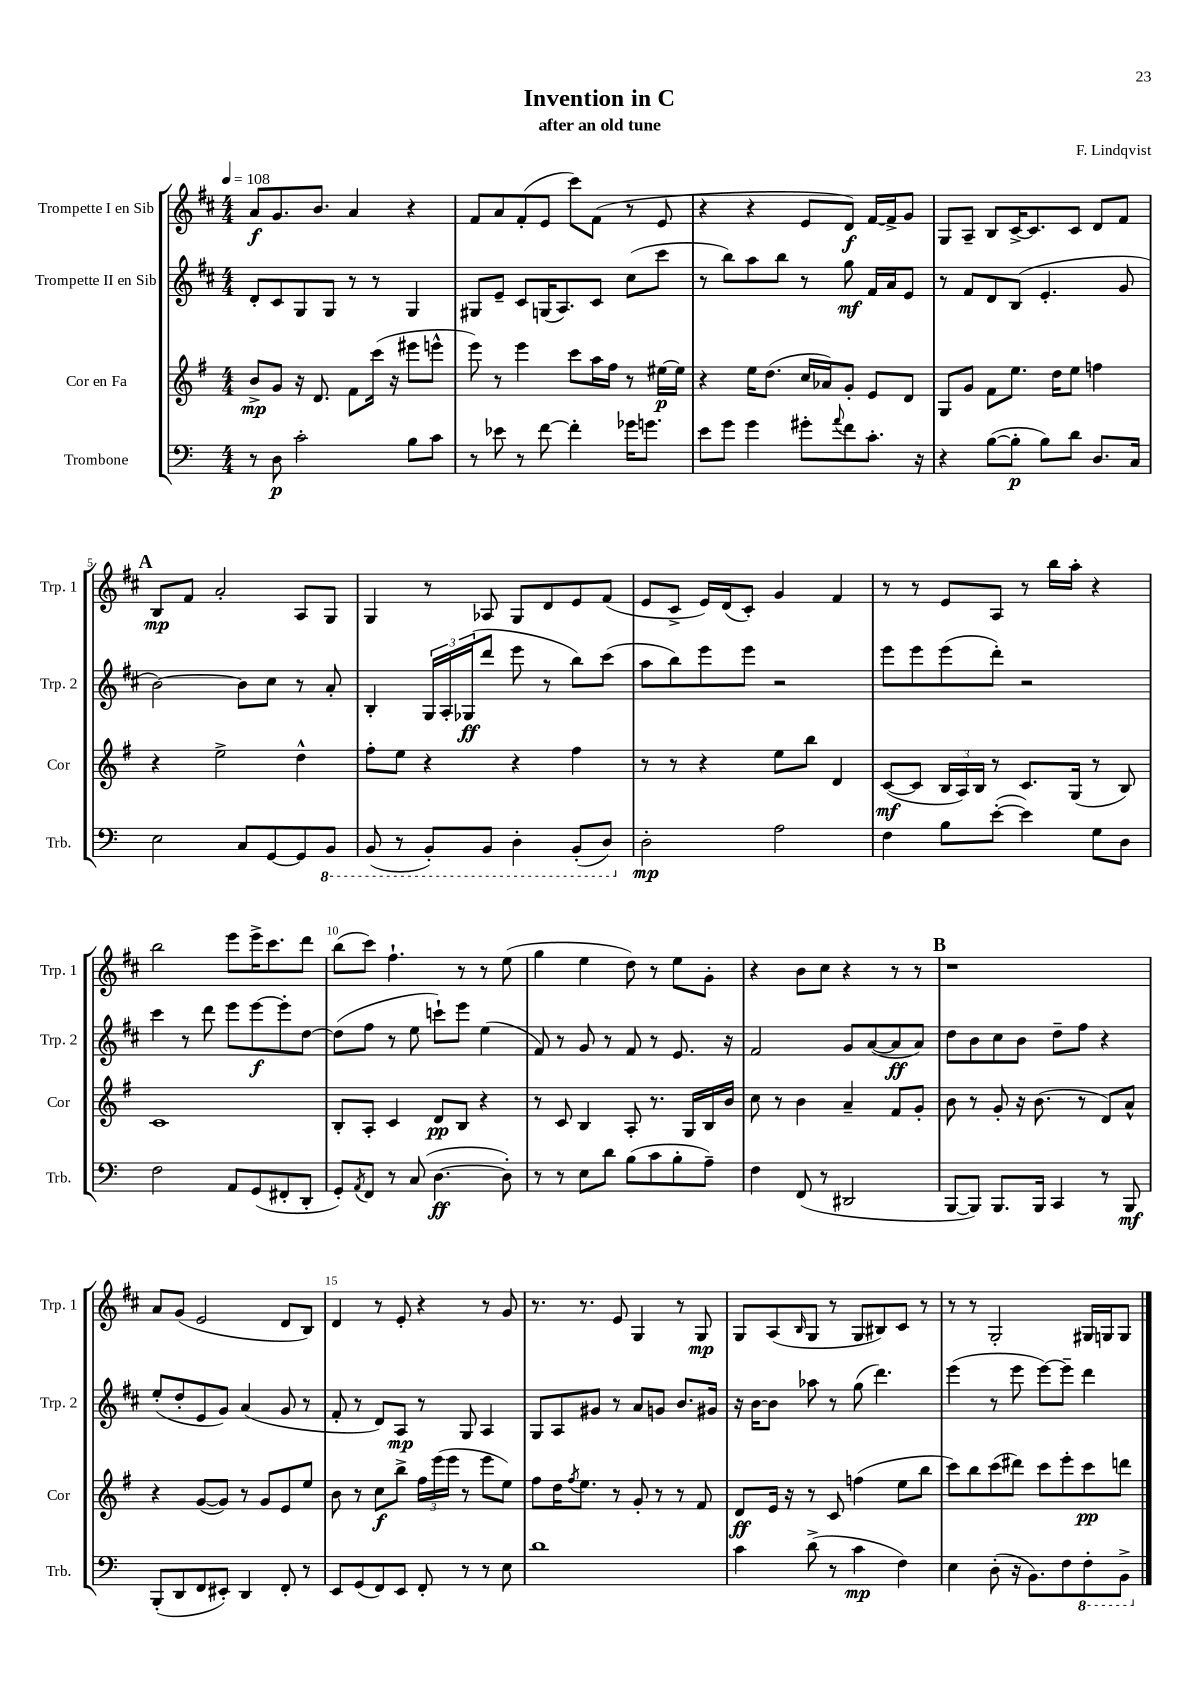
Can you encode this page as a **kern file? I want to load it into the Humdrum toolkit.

**kern	**kern	**kern	**kern
*staff4	*staff3	*staff2	*staff1
*clefF4	*clefG2	*clefG2	*clefG2
*k[]	*k[f#]	*k[f#c#]	*k[f#c#]
*M4/4	*M4/4	*M4/4	*M4/4
*MM108	*MM108	*MM108	*MM108
8r	8b^	8d'	8a
8D	8g	8c#	8.g
2c'	16r	8G	.
.	8.d	.	8.b
.	.	8G	.
.	8f#	8r	4a
.	(16ccc	8r	.
.	16r	.	.
8B	8eee#	4G	4r
8c	8eee^^	.	.
=	=	=	=
8r	8eee)	8G#	8f#
8e-	8r	8e~	8a
8r	4eee	8c#	(8f#'
[8f	.	(16G	8e
.	.	8.A)	.
4f']	8ccc	.	8ccc#)
.	16aa	8c#	(8f#
.	16ff#	.	.
16g-	8r	(8cc#	8r
8.g	.	.	.
.	[16ee#	8ccc#	8e
.	16ee#]	.	.
=	=	=	=
8e	4r	8r	4r
8g	.	8bb)	.
4g	16ee	8aa	4r
.	(8.dd	.	.
.	.	8bb	.
8g#'	16cc	8r	8e
.	16a-)	.	.
8qqa	.	.	.
8f	8g'	8gg	8d)
8.c'	8e	16f#	[16f#
.	.	16a	16f#^]
.	8d	8e	8g
16r	.	.	.
=	=	=	=
4r	8G	8r	8G
.	8g	8f#	8A~
([8B	8f#	8d	8B
8B']	8.ee	(8B	[16c#^
.	.	.	8.c#]
8B)	.	4.e'	.
.	16dd	.	.
8d	8ee	.	8c#
8.D	4ff	.	8d
.	.	8g	8f#
16C	.	.	.
=	=	=	=
2E	4r	[2b)	8B
.	.	.	8f#
.	2ee^	.	2a'
8C	.	8b]	.
[8GG	.	8cc#	.
8GG]	4dd^^	8r	8A
8BBB	.	8a'	8G
=	=	=	=
(8BBB	8ff#'	4B'	4G
8r	8ee	.	.
8BBB')	4r	24G	8r
.	.	24A'	.
.	.	(24G-	.
8BBB	.	8ddd	8A-
4DD'	4r	8eee	8G
.	.	8r	8d
(8BBB'	4ff#	8bb)	8e
8DD)	.	(8ccc#	(8f#
=	=	=	=
2D'	8r	8aa	8e
.	8r	8bb)	8c#^
.	4r	8eee	16e)
.	.	.	(16d
.	.	8eee	8c#')
2A	8ee	2r	4g
.	8bb	.	.
.	4d	.	4f#
=	=	=	=
4F	([8c	8eee	8r
.	8c]	8eee	8r
8B	24B	(8eee	8e
.	24A)	.	.
.	24B	.	.
([8e'	8r	8ddd')	8A
4e])	8.c	2r	8r
.	.	.	16bb
.	(16G	.	16aa'
8G	8r	.	4r
8D	8B)	.	.
=	=	=	=
2F	1c	4ccc#	2bb
.	.	8r	.
.	.	8ddd	.
8AA	.	8eee	8eee
(8GG	.	[8eee	16eee^
.	.	.	8.ccc#
8FF#'	.	8eee']	.
8DD'	.	[8dd	8ddd
=	=	=	=
8GG')	8B'	(8dd]	(8bb
8qAA	.	.	.
8FF	8A'	8ff#	8ccc#)
8r	4c	8r	4.ff#`
(8C	.	8ee	.
[4.D	8d	8ccc`)	.
.	8B	8eee	8r
.	4r	(4ee	8r
8D'])	.	.	(8ee
=	=	=	=
8r	8r	8f#)	4gg
8r	8c	8r	.
8E	4B	8g	4ee
8d	.	8r	.
(8B	8A'	8f#	8dd)
8c	8.r	8r	8r
8B'	.	8.e	8ee
.	16G	.	.
8A~)	16B	.	8g'
.	16b	16r	.
=	=	=	=
4F	8cc	2f#	4r
.	8r	.	.
(8FF	4b	.	8b
8r	.	.	8cc#
2DD#	4a~	8g	4r
.	.	([8a	.
.	8f#	8a]	8r
.	8g'	8a)	8r
=	=	=	=
[8BBB	8b	8dd	1r
8BBB])	8r	8b	.
8.BBB	8g'	8cc#	.
.	16r	8b	.
16BBB	(8.b	.	.
4CC	.	8dd~	.
.	8r	8ff#	.
8r	8d)	4r	.
8BBB	8a^^	.	.
=	=	=	=
(8BBB'	4r	(8ee'	8a
8DD	.	8dd'	(8g
8FF	([8g	8e	2e
8EE#')	8g])	8g)	.
4DD	8r	(4a	.
.	8g	.	.
8FF'	8e	8g	8d
8r	8ee	8r	8B)
=	=	=	=
8EE	8b	8f#'	4d
(8GG	8r	8r	.
8FF)	8cc	8d)	8r
8EE	8bb^	8A	8e'
8FF'	24ff#	8r	4r
.	(24eee	.	.
.	24eee	.	.
8r	8r	8G	.
8r	8eee	4A	8r
8E	8ee)	.	8g
=	=	=	=
1d	8ff#	8G	8.r
.	16dd	8A	.
.	8qff#	.	.
.	8.ee	.	8.r
.	.	8g#	.
.	8r	8r	8e
.	8g'	8a	4G
.	8r	8g	.
.	8r	8.b	8r
.	8f#	.	8G
.	.	16g#	.
=	=	=	=
4c	8d	16r	8G
.	.	[16b	.
.	16e	8b]	(8A
.	16r	.	.
.	.	.	16qqB
(8d^	8r	8aa-	8G
8r	8c	8r	8r
4c	(4ff	(8gg	8G
.	.	4.ddd)	8B#)
4F)	8ee	.	8c#
.	8bb	.	8r
=	=	=	=
4E	8ccc)	(4eee	8r
.	8bb	.	8r
(8D'	(8ccc	8r	2G'
16r	8ddd#)	8eee	.
8.BB)	.	.	.
.	8ccc	[8eee)	.
8F	8eee'	8eee~]	.
8FF'	8ccc	4ddd	16G#
.	.	.	16G
8BBB^	8ddd	.	8G
==	==	==	==
*-	*-	*-	*-
